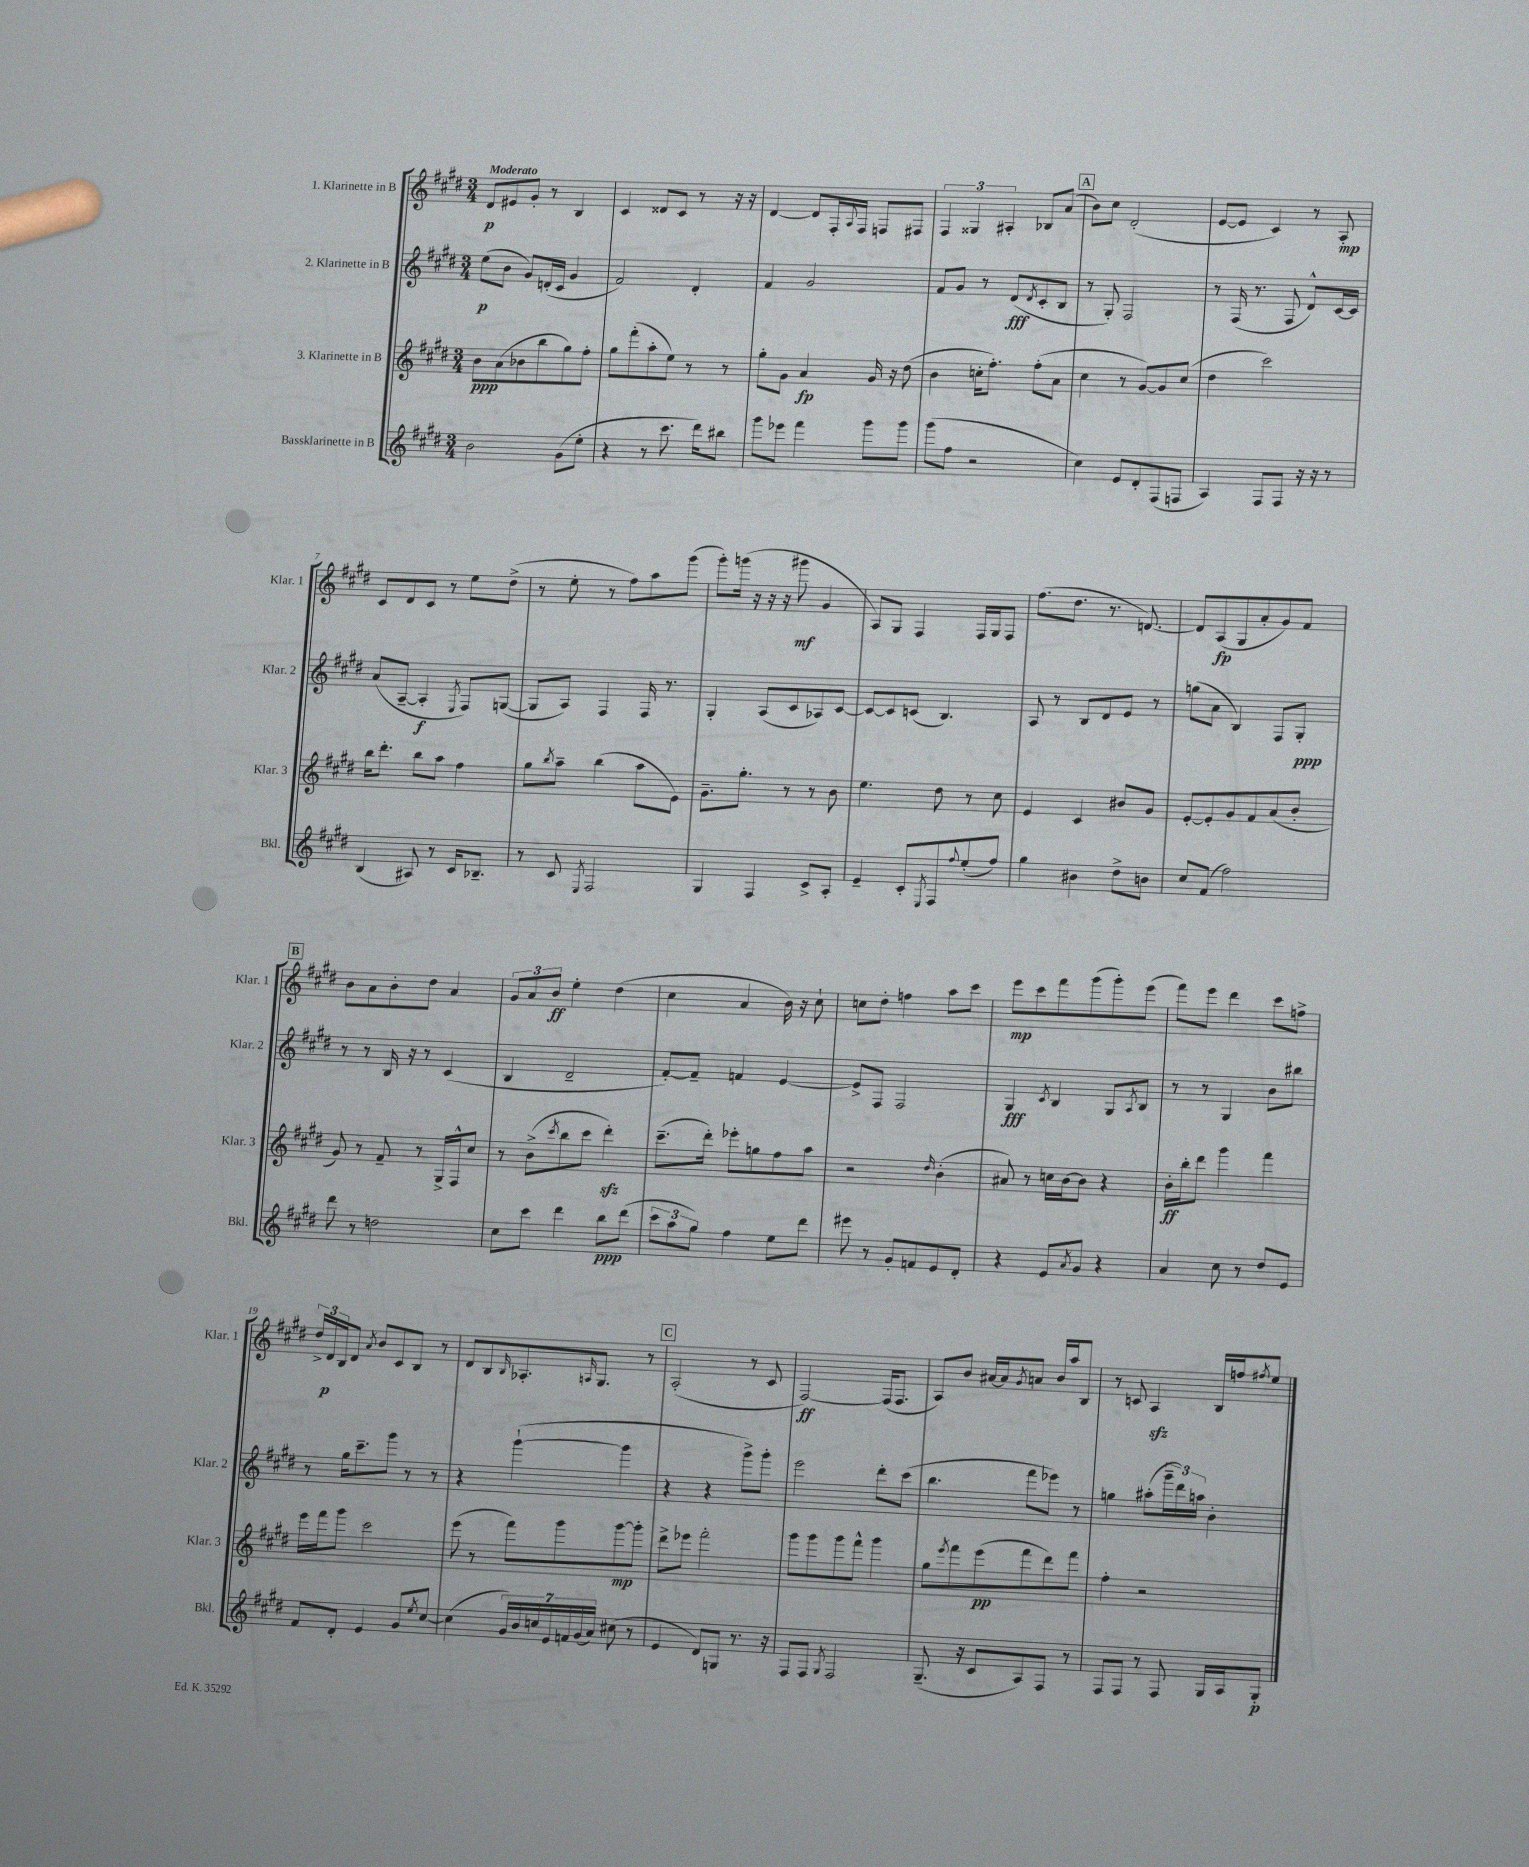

**kern	**kern	**kern	**kern
*staff4	*staff3	*staff2	*staff1
*clefG2	*clefG2	*clefG2	*clefG2
*k[f#c#g#d#]	*k[f#c#g#d#]	*k[f#c#g#d#]	*k[f#c#g#d#]
*M3/4	*M3/4	*M3/4	*M3/4
2b	8b	(8ee	8d#
.	(8a	8b	8e#
.	8b-	8g#)	8g#'
.	8bb	(16d'	8r
.	.	16c#	.
(8g#	8gg#)	4g#	4B
8ee'	8ff#'	.	.
=	=	=	=
4r	8gg#	2f#)	4c#
.	(8fff#'	.	.
8r	8aa'	.	8d##
8.ccc#	8ee)	.	8c#
.	8r	4d#'	8r
16ddd#)	.	.	.
8bb#	8r	.	16r
.	.	.	16r
=	=	=	=
8ggg#	8gg#'	4f#	[4d#
8eee-	8g#	.	.
4fff#	4a	2g#	8d#]
.	.	.	16F#'
.	.	.	8qqA
.	.	.	16F#
8ggg#	16g#	.	8F
.	16r	.	.
8ggg#	(8dd#	.	8F#
=	=	=	=
(8ggg#	4b	8f#	6F#
8ff#	.	8g#	.
.	.	.	6G##
2r	16cc'	8r	.
.	8.ff#')	.	.
.	.	.	6A#'
.	.	(8d#	.
.	.	8qd#	.
.	(8ff#'	8c#'	8B-
.	8a	8B	(8a
=	=	=	=
4cc#)	4cc#	8r	8b)
.	.	8G#')	8cc#
8e	8r	2F#	(2d#'
8d#'	[8g#)	.	.
(8F#	8g#]	.	.
8F	(8cc#	.	.
=	=	=	=
4A)	4dd#	8r	[8e
.	.	(16F#	8e]
.	.	8.r	.
8F#	2ccc#)	.	4c#)
8F#	.	8F#	.
16r	.	8d#^^)	8r
16r	.	.	.
8r	.	[16c#	8A'
.	.	16c#]	.
=	=	=	=
(4B	16bb	(8a	8c#
.	8.ddd#'	.	.
.	.	[8A~	8d#
8A#)	8bb	4A']	8c#
8r	8aa	.	8r
.	.	8qE	.
16c#	4ff#	8F#)	8ee
8.B-~	.	.	.
.	.	([8G	(8dd#^
=	=	=	=
8r	8gg#	8G]	8r
.	8qbb	.	.
8c#	8aa~	8A)	8ee'
8qE	.	.	.
2F#	(4bb	4F#	8r
.	.	.	8ff#)
.	8aa	16F#	8aa
.	.	8.r	.
.	8e)	.	(8ggg#
=	=	=	=
4G#	8.g#~	4G#'	8ggg#')
.	.	.	(16ggg
.	8.gg#'	.	16r
4F#	.	(8A	16r
.	.	.	16r
.	8r	8c#	8ggg#
8c#^	8r	8A-)	4g#
8A'	8b	[8c#	.
=	=	=	=
4e~	4.ee	8c#_	8A)
.	.	8c#]	8G#
8c#'	.	(8c	4F#
8qE	.	.	.
8F#	8dd#	4.B)	.
8qqff#	.	.	.
(8ee'	8r	.	16F#
.	.	.	16G#
8ff#)	8cc#	.	8F#
=	=	=	=
4gg#	4e	8A	(8.ff#
.	.	8r	.
.	.	.	8.dd#
4b#	4c#	8B	.
.	.	8d#	8.r
8dd#^	8b#	8e	.
.	.	.	[8.d)
8b	8g#	8r	.
=	=	=	=
8cc#	[8e'	(8gg	8d]
(8f#	8e']	8a	(8A
2ff#)	8g#	4B)	8G#
.	8f#	.	8a'
.	(8a	8F#	8g#)
.	8b'	8G#'	8f#
=	=	=	=
8ddd#	8g#)	8r	8b
8r	8r	8r	8a
2dd	8f#~	16B	8b'
.	.	16r	.
.	8r	8r	8dd#
.	16G#^	(4c#	4a
.	16F#^^	.	.
.	8cc#	.	.
=	=	=	=
8cc#	8r	4B	12g#
.	.	.	12a
8ccc#	(8b^	.	.
.	.	.	12b
.	8qccc#	.	.
4ddd#	8bb	2d#~	4ee'
.	8ccc#	.	.
8bb	4ddd#')	.	(4dd#
(8ddd#	.	.	.
=	=	=	=
12ccc#	(8.ccc#~	[8f#')	4cc#
12aa	.	.	.
.	.	8f#~]	.
12gg#)	.	.	.
.	16ddd#')	.	.
4ff#	8eee-'	4f	4a
.	8gg	.	.
8ee	8ff#	[4e	16b)
.	.	.	16r
8ddd#	8aa	.	8cc#`
=	=	=	=
8eee#	2r	8e^]	8cc
8r	.	8F#	8dd#'
8g#'	.	2F#	4ff
8f	.	.	.
.	16qqdd#	.	.
8e	(4b'	.	8aa
8d#'	.	.	8ccc#
=	=	=	=
4r	8a#)	4G#	8eee
.	8r	.	8ccc#
.	.	8qc#	.
8e	16cc	4B	8fff#
.	[16b	.	.
8qa	.	.	.
8g#	8b]	.	(8ggg#
4r	4r	8G#	8ggg#')
.	.	8qA	.
.	.	8B	(8eee
=	=	=	=
4a	16b'	8r	8fff#)
.	16bb'	.	.
.	8ddd#	8r	8eee
8cc#	4ggg#	4G#	4ddd#
8r	.	.	.
8dd#	4fff#	8b	8ccc#
8e	.	8bb#	8ff^
=	=	=	=
8f#	16eee	8r	24dd#^
.	.	.	24d#
.	16fff#	.	.
.	.	.	24B
8d#'	8ggg#	16gg#	8d#
.	.	8.ccc#~	.
.	.	.	8qa
4e	2ccc#	.	8b
.	.	8ggg#	8c#
8g#	.	8r	8B
8qee	.	.	.
[8cc#	.	8r	8r
=	=	=	=
(4cc#]	(8eee	4r	8d#
.	8r	.	8B
.	.	.	16qqB
28g#)	8fff#)	([4ggg#`	8.A-'
28b	.	.	.
28cc	.	.	.
28e	.	.	.
.	8ggg#	.	.
28f	.	.	.
(28g#	.	.	.
.	.	.	16qqA
.	.	.	8.G#
28a)	.	.	.
(8cc#	[8ggg#	4ggg#]	.
8r	8ggg#']	.	8r
=	=	=	=
4e	8ddd#^	4r	(2A'
.	8eee-	.	.
8d#)	2fff#'	4r	.
8G	.	.	.
8.r	.	8ggg#^)	8r
.	.	8ggg#'	8c#
16r	.	.	.
=	=	=	=
8F#	8ggg#	2eee	[2F#)
8F#	8ggg#	.	.
8qG#	.	.	.
2F#	8ggg#	.	.
.	8fff#^^	.	.
.	4ggg#	8ddd#'	(16F#]
.	.	.	8.F#
.	.	(8ccc#	.
=	=	=	=
(8.G#~	8gg#	4.bb	8A)
.	8qeee	.	.
.	8fff#	.	8b
16r	.	.	.
8c#	(8eee	.	[16a#
.	.	.	16a#]
.	.	.	8qg#
8A)	8fff#	8fff#	8a
8F#	8ddd#)	8eee-)	16b
.	.	.	16aa
8r	8fff#	8r	8B
=	=	=	=
8F#	4ff#'	4gg	8r
8F#	.	.	8c
8r	2r	(8aa#'	4A
8F#	.	24ggg#~	.
.	.	24ddd#)	.
.	.	24aa	.
16G#	.	4b'	16B
16A	.	.	16ff
.	.	.	8qff#
8G#'	.	.	8ee
==	==	==	==
*-	*-	*-	*-
